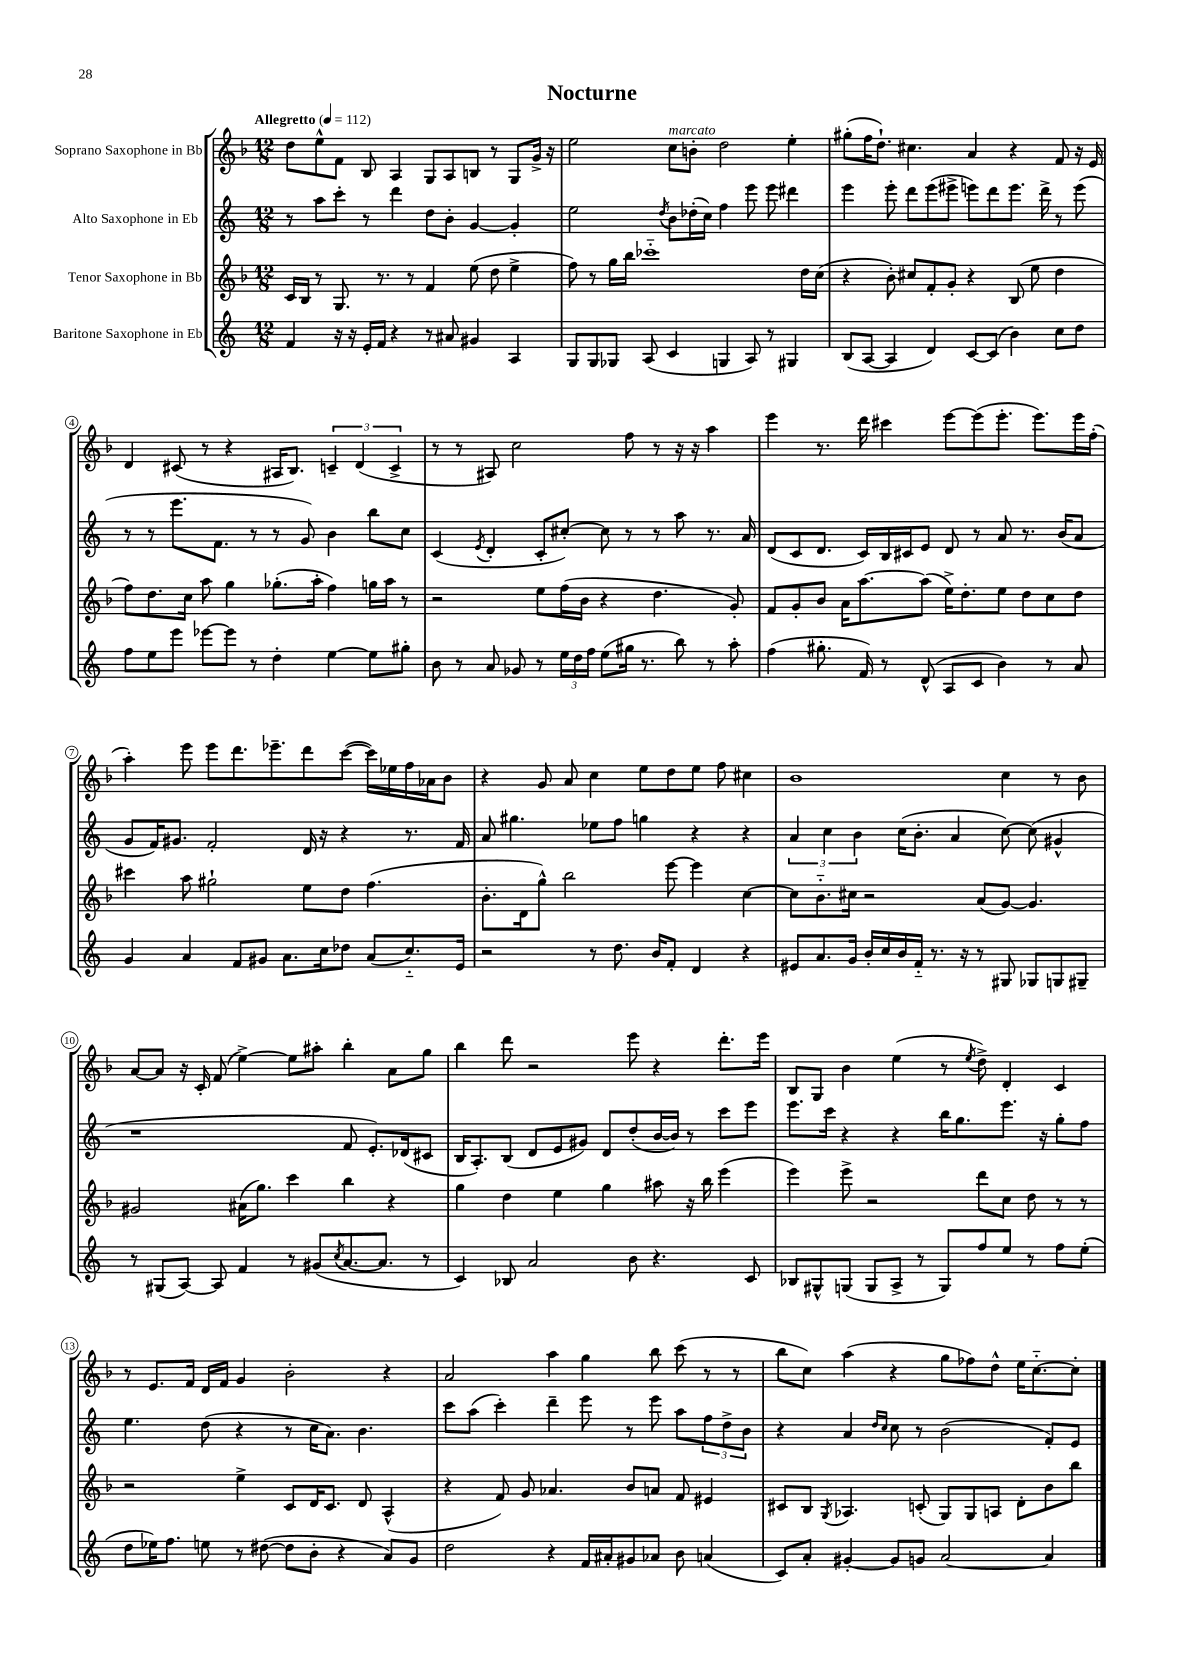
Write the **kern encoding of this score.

**kern	**kern	**kern	**kern
*staff4	*staff3	*staff2	*staff1
*clefG2	*clefG2	*clefG2	*clefG2
*k[]	*k[b-]	*k[]	*k[b-]
*M12/8	*M12/8	*M12/8	*M12/8
*MM112	*MM112	*MM112	*MM112
4f/	16c/LL	8r	8dd\L
.	16B-/JJ	.	.
.	8r	8aa\L	8ee^^\
16r	8.G/	8ccc'\J	8f\J
16r	.	.	.
16e'/LL	.	8r	8B-/
16f/JJ	8.r	.	.
4r	.	4ddd\	4A/
.	8r	.	.
8r	4f/	8dd\L	8G/L
8a#/	.	8b'\J	8A/
4g#/	(8ee\	[4g/	8B/J
.	8dd\	.	8r
4A/	4ee^\	4g'/]	8G/L
.	.	.	16g^/Jk
.	.	.	16r
=	=	=	=
8G/L	8ff\)	2ee\	2ee\
8G/	8r	.	.
8G-/J	16gg\LL	.	.
.	16bb-\JJ	.	.
(8A/	1ccc-'~	.	.
.	.	8qdd/	.
4c/	.	8b\L	8cc\L
.	.	(16dd-'\L	8b'\J
.	.	16cc\JJ)	.
4G/	.	4ff\	2dd\
8A/)	.	8eee\	.
8r	.	8eee\	.
4G#/	.	4ddd#\	4ee'\
.	16dd\LL	.	.
.	(16cc\JJ	.	.
=	=	=	=
(8B/L	4r	4eee\	(8gg#'\L
[8A/J	.	.	16ff\K
.	.	.	8.dd`\J)
4A/]	8b-'\)	8eee'\	.
.	8cc#/L	8ddd\L	4.cc#\
4d/)	8f'/	(8eee\	.
.	8g'/J	8eee#^\J	.
[8c/L	4r	8eee\L)	4a/
(8c/]J	.	8ddd\	.
4b\)	(8B-/	8.eee\J	4r
.	8ee\	.	.
.	.	16ddd^\	.
8cc\L	4dd\	8r	8f/
8dd\J	.	(8eee\	16r
.	.	.	16e/
=	=	=	=
8ff\L	8ff\L)	8r	4d/
8ee\	8.dd\	8r	.
8eee\J	.	8.eee\L	(8c#/
.	16cc\Jk	.	.
[8eee-\L	8aa\	.	8r
.	.	8.f\J	.
8eee-\]J	4gg\	.	4r
8r	.	8r	.
4dd'\	(8.gg-'\L	8r	16A#/LK
.	.	.	8.B-/J)
.	.	8g/)	.
.	16aa'\Jk	.	.
[4ee\	4ff\)	4b\	6c~/
.	.	.	(6d/
8ee\]L	16gg\LL	8bb\L	.
.	16aa\JJ	.	.
.	.	.	6c^/
8gg#'\J	8r	8cc\J	.
=	=	=	=
8b\	2r	(4c/	8r
8r	.	.	8r
.	.	8qe/	.
8a/	.	4d'/	8A#/)
8g-/	.	.	2cc\
8r	8ee\L	8c'/L	.
24ee\LL	(16ff\L	[8cc#'/J)	.
24dd\	.	.	.
.	16b-\JJ	.	.
24ff\JJ	.	.	.
(8ee\L	4r	8cc#\]	.
16gg#\Jk	.	8r	8ff\
8.r	.	.	.
.	4.dd\	8r	8r
8bb\)	.	8aa\	16r
.	.	.	16r
8r	.	8.r	4aa\
8aa'\	8g'/)	.	.
.	.	16a/	.
=	=	=	=
(4ff\	8f/L	(8d/L	4eee\
.	8g'/	8c/	.
8.gg#'\	8b-/J	8.d/J	8.r
.	16a\LK	.	.
16f/)	[8.aa\	16c/LL)	16ddd\
8r	.	16B/	4ccc#\
.	.	16c#/J	.
(8d^^/	(8aa\]J	8e/J	.
8A/L	16ee^\LK)	8d/	[8eee\L
.	8.dd'\	.	.
8c/J	.	8r	(8eee\]
4b\)	8ee\J	8a/	8.eee'\J
.	8dd\L	8.r	.
.	.	.	8.eee\L)
8r	8cc\	.	.
.	.	(16b/LK	.
8a/	8dd\J	8a/J	16eee\L
.	.	.	(16ff'\JJ
=	=	=	=
4g/	4ccc#\	8g/L	4aa'\)
.	.	16f/K)	.
.	.	8.g#/J	.
4a/	8aa\	.	8eee\
.	2gg#`\	2f'/	8eee\L
8f/L	.	.	8.ddd\
8g#/J	.	.	.
.	.	.	8.eee-~\
8.a\L	.	.	.
.	8ee\L	16d/	8ddd\
16cc\k	.	16r	.
8dd-\J	8dd\J	4r	([8ccc\J
(8a/L	(4.ff\	.	16ccc\]LL)
.	.	.	16ee-\
8.cc'~/)	.	8.r	16ff\
.	.	.	16a-\J
.	.	.	8b-\J
16e/Jk	.	16f/	.
=	=	=	=
2r	8.b-'\L	8a/	4r
.	.	4.gg#\	.
.	16d\k	.	.
.	8gg^^\J)	.	8g/
.	2bb-\	.	8a/
8r	.	8ee-\L	4cc\
8.dd\	.	8ff\J	.
.	.	4gg\	8ee\L
16b/LK	.	.	.
8f'/J	[8eee\	.	8dd\
4d/	4eee\]	4r	8ee\J
.	.	.	8ff\
4r	[4cc\	4r	4cc#\
=	=	=	=
8e#/L	8cc\]L	6a/	1b-
8.a/	8.b-'~\	.	.
.	.	6cc\	.
16g/Jk	16cc#\Jk	.	.
.	.	6b\	.
16b'/LL	2r	.	.
16cc/	.	.	.
16b/	.	(16cc\LK	.
16f'~/JJ	.	8.b'\J	.
8.r	.	.	.
.	.	4a/	.
16r	.	.	.
8r	(8a/L	.	.
8G#/	[8g/J)	[8cc\)	4cc\
8G-/L	4.g/]	(8cc\]	.
8G/	.	4g#^^/	8r
8G#~/J	.	.	8b-\
=	=	=	=
8r	2g#/	1r	[8a/L
(8G#/L	.	.	8a/]J
[8A/J)	.	.	16r
.	.	.	16c'/
8A/]	.	.	(8f/
4f/	(16a#\LK	.	[4ee^\)
.	8.gg\J)	.	.
8r	4ccc\	.	8ee\]L
(8g#/L	.	.	8aa#'\J
8qcc/	.	.	.
[8.a/	4bb-\	8f/	4bb-'\
.	.	8.e'/L)	.
8.a/]J	.	.	.
.	4r	.	8a\L
.	.	(16d-/k	.
8r	.	8c#/J	8gg\J
=	=	=	=
4c/)	4gg\	16B/LK	4bb-\
.	.	8.A'/)	.
8B-/	4dd\	(8B/J	8ddd\
2a/	.	8d/L	2r
.	4ee\	8e/	.
.	.	8g#/J)	.
.	4gg\	8d/L	.
8b\	.	(8dd'/	8eee\
4.r	8aa#\	[16b/L	4r
.	.	16b/]JJ)	.
.	16r	8r	.
.	16bb-\	.	.
.	(4eee\	8ccc\L	8.ddd'\L
8c/	.	8eee\J	.
.	.	.	16eee\Jk
=	=	=	=
8B-/L	4eee\)	8.eee\L	8B-/L
8G#^^/	.	.	8G/J
.	.	16ccc\Jk	.
(8G/J	8eee^\	4r	4b-\
8G/L	2r	.	.
8A^/J	.	4r	(4ee\
8r	.	.	.
8G/L)	.	16bb\LK	8r
.	.	8.gg\	.
.	.	.	8qee/
8ff/	8ddd\L	.	8dd^\)
8ee/J	8cc\J	8.eee\J	4d'/
8r	8dd\	.	.
.	.	16r	.
8ff\L	8r	8gg'\L	4c/
(8ee'\J	8r	8ff\J	.
=	=	=	=
8dd\L	2r	4.ee\	8r
16ee-\K)	.	.	8.e/L
8.ff\J	.	.	.
.	.	.	16f/Jk
8ee\	.	(8dd\	16d/LL
.	.	.	16f/JJ
8r	4ee^\	4r	4g/
([8dd#\	.	.	.
8dd#\]L	8c/L	8r	2b-'\
8b'\J	16d/K	16cc\LK	.
.	8.c/J	8.a\J)	.
4r	.	.	.
.	8d/	4.b\	.
8a/L)	(4A^^/	.	4r
8g/J	.	.	.
=	=	=	=
2dd\	4r	8ccc\L	2a/
.	.	(8aa\J	.
.	8f/)	4ccc'\)	.
.	8g/	.	.
4r	4.a-/	4ddd~\	4aa\
16f/LL	.	8eee\	4gg\
16a#'/J	.	.	.
8g#/	8b-/L	8r	.
8a-/J	8a/J	8eee\	8bb-\
8b\	8f/	8aa\L	(8ccc\
(4a/	4e#/	12ff\	8r
.	.	12dd^\	.
.	.	.	8r
.	.	12b\J	.
=	=	=	=
8c/L)	8c#/L	4r	8bb-\L
8a'/J	8B-/J	.	8cc\J)
.	8qG/	.	.
[4g#'/	4.A-/	4a/	(4aa\
.	.	16qqdd/LL	.
.	.	16qqcc/JJ	.
8g#/]L	.	8cc\	4r
8g/J	(8c'/	8r	.
[2a/	8G/L)	(2b\	8gg\L
.	8G/	.	8ff-\)
.	8A/J	.	8dd^^\J
.	8d'\L	.	16ee\LK
.	.	.	[8.cc'~\
4a/]	8b-\	8f'/L)	.
.	8bb-\J	8e/J	8cc'\]J
==	==	==	==
*-	*-	*-	*-
